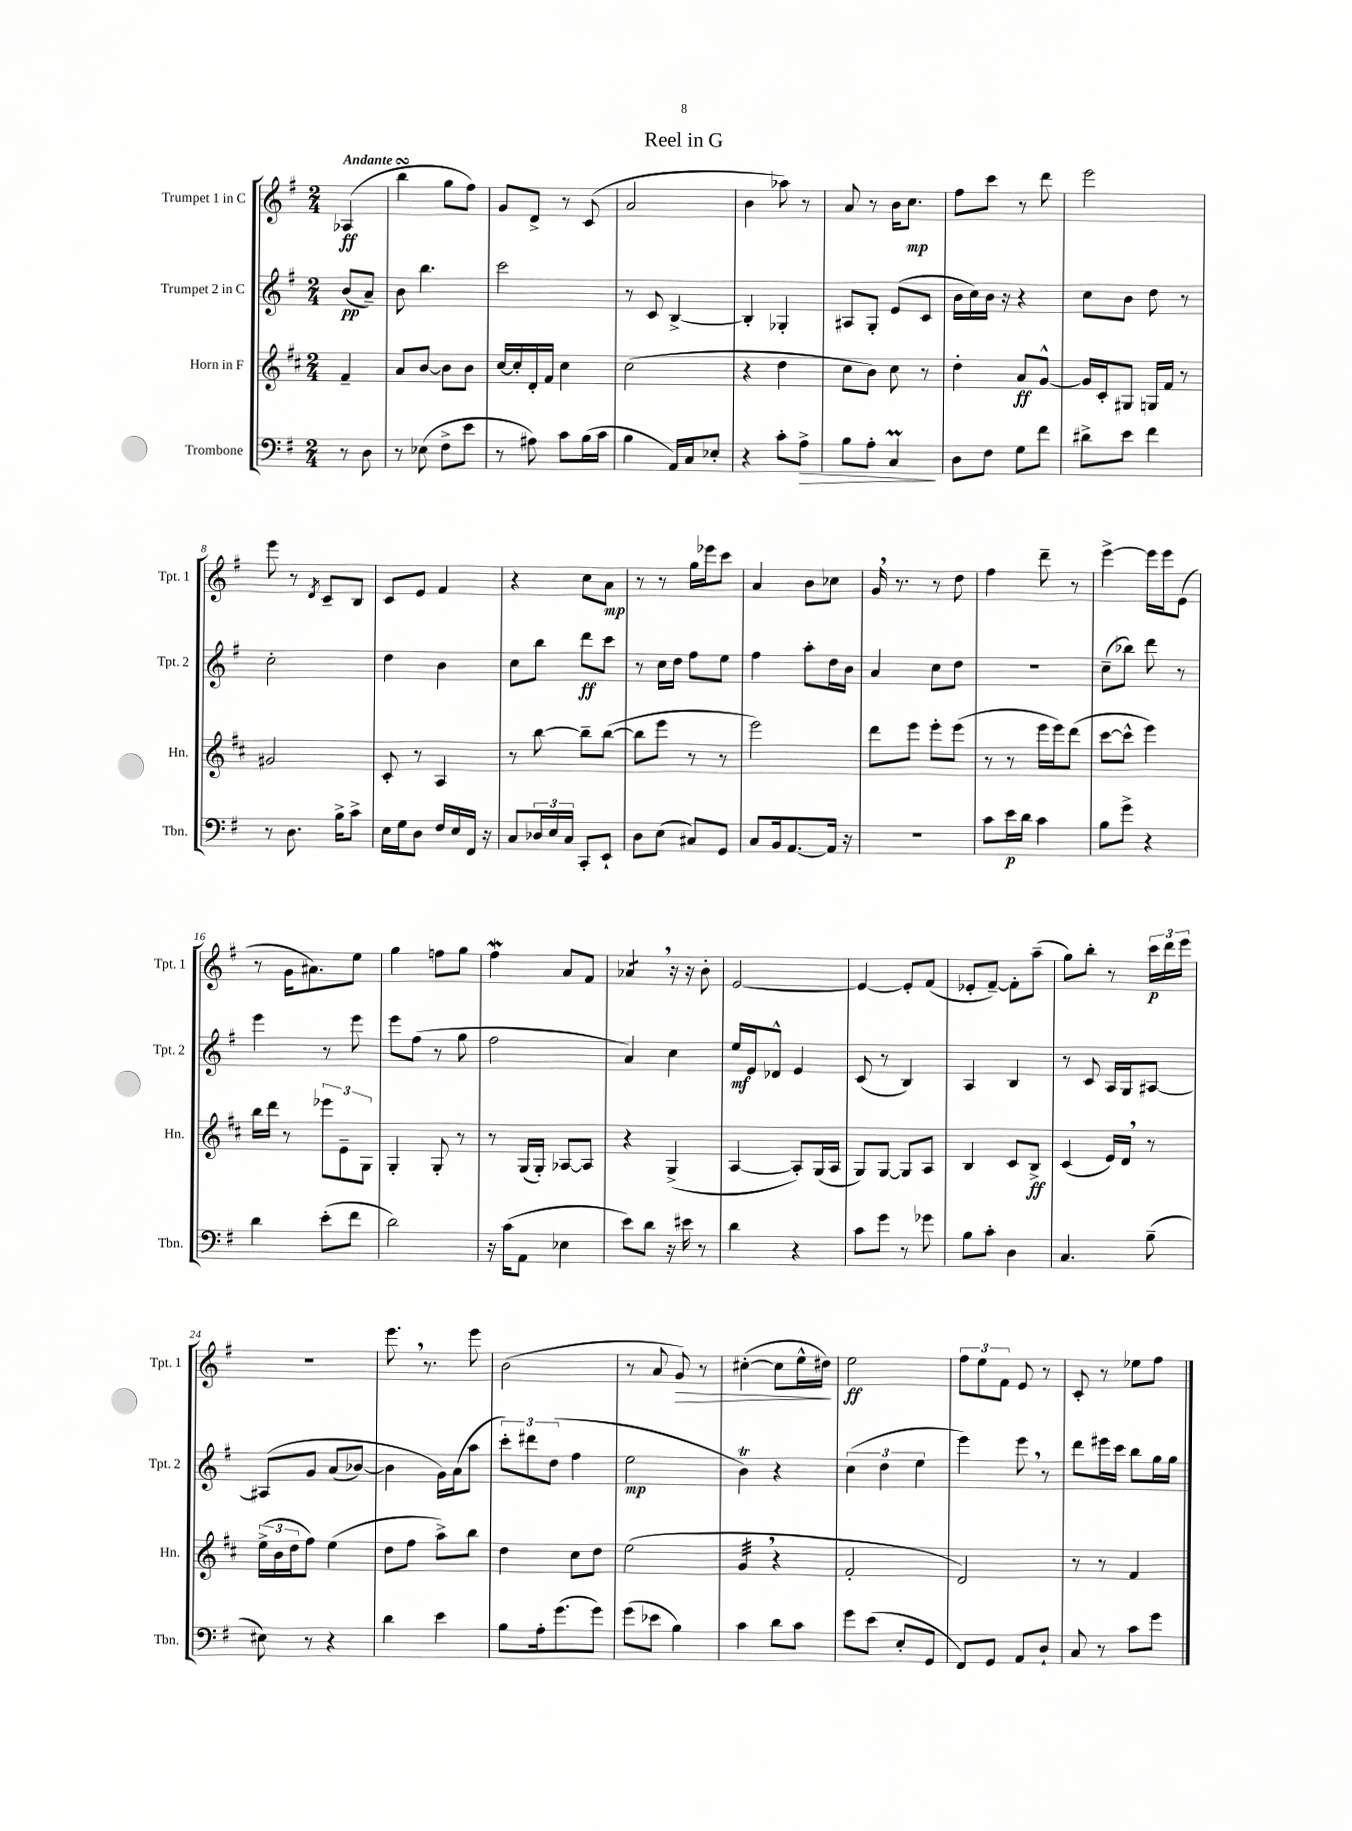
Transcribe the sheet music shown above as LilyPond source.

\header { title = "Reel in G" }
<<
\new StaffGroup <<
\new Staff = "s0" \with { instrumentName = "Trumpet 1 in C" shortInstrumentName = "Tpt. 1" } {
    \clef treble \key g \major \numericTimeSignature \time 2/4 \partial 4 \tempo "Andante"
    aes4\ff( |
    b''4\turn g''8 fis''8) |
    g'8 d'8-> r8 c'8( |
    a'2 |
    b'4 aes''8) r8 |
    a'8 r8 b'16 c''8.\mp |
    fis''8 c'''8 r8 d'''8 |
    e'''2 |
    e'''8 r8 \acciaccatura { d'8 } c'8-- b8 |
    c'8 e'8 fis'4 |
    r4 c''8 a'8\mp |
    r8 r8 g''16 ees'''16 c'''8 |
    a'4 b'8 ces''8 |
    g'16 \breathe r8. r8 d''8 |
    fis''4 d'''8-- r8 |
    e'''4~-> e'''16 e'''16 e'8( |
    r8 g'16 ais'8.) e''8 |
    g''4 f''8 g''8 |
    fis''4\mordent a'8 fis'8 |
    aes'4:8 \breathe r16 r16 b'8-. |
    e'2~ |
    e'4~ e'8-. fis'8( |
    ees'8-. fis'8~--) fis'8-. a''8--( |
    g''8) b''8-. r8 \tuplet 3/2 { c'''16\p d'''16 e'''16 } |
    R2 |
    e'''8. \breathe r8. e'''8 |
    b'2( |
    r8 a'8 g'8\>) r8 |
    cis''4~-.( cis''8 e''16-^ dis''16\!) |
    e''2\ff |
    \tuplet 3/2 { fis''8 e''8 fis'8 } e'8 r8 |
    c'8-. r8 ees''8 fis''8 \bar "|." |
}
\new Staff = "s1" \with { instrumentName = "Trumpet 2 in C" shortInstrumentName = "Tpt. 2" } {
    \clef treble \key g \major \numericTimeSignature \time 2/4 \partial 4
    b'8\pp( a'8--) |
    b'8 b''4. |
    c'''2 |
    r8 c'8 b4~-> |
    b4-. ges4-. |
    ais8 g8-. e'8( c'8 |
    b'16 c''16) b'16 r16 r4 |
    c''8 b'8 d''8 r8 |
    c''2-. |
    d''4 b'4 |
    c''8 b''8 d'''8\ff c'''8 |
    r8 c''16 d''16 fis''8 e''8 |
    fis''4 a''8-. d''16 b'16 |
    a'4 c''8 d''8 |
    R2 |
    c''8--( bes''8) d'''8 r8 |
    e'''4 r8 e'''8 |
    e'''8 fis''8( r8 g''8 |
    fis''2 |
    a'4) c''4 |
    e''16\mf e'16 des'8-^ e'4 |
    c'8( r8 b4) |
    a4 b4 |
    r8 c'8 a16 g16 ais8~ |
    ais8\( g'8 a'8( bes'8~) |
    bes'4 g'16\) a'16( a''8 |
    \tuplet 3/2 { c'''8-.) dis'''8 d''8( } fis''4 |
    e''2\mp |
    b'4\trill) r4 |
    \tuplet 3/2 { c''4( d''4 e''4 } |
    e'''4) e'''8 \breathe r8 |
    d'''8 eis'''16 c'''16 b''8 g''16 g''16 \bar "|." |
}
\new Staff = "s2" \with { instrumentName = "Horn in F" shortInstrumentName = "Hn." } {
    \clef treble \key d \major \numericTimeSignature \time 2/4 \partial 4
    fis'4-- |
    a'8 b'8~ b'8 b'8 |
    cis''16~ cis''16-. d'16-. fis'16 cis''4 |
    cis''2( |
    r4 d''4 |
    cis''8 b'8) cis''8 r8 |
    d''4-. a'8\ff g'8~-^ |
    g'16 cis'16-. gis8 g16 fis'16 r8 |
    gis'2 |
    cis'8-. r8 a4 |
    r8 b''8~ b''8-- b''8~( |
    b''8 e'''8 r8 r8 |
    e'''2) |
    d'''8 e'''8 e'''8-. e'''8( |
    r8 r8 e'''16 e'''16) d'''8( |
    cis'''8~ cis'''8-^ e'''4) |
    b''16 d'''16 r8 \tuplet 3/2 { ees'''8 e'8-- g8 } |
    g4-. g8-. r8 |
    r8 g16( g16-.) aes8~ aes8 |
    r4 g4->( |
    a4~ a8-.) g16( a16 |
    g8) g8~ g8 a8 |
    b4 cis'8 b8->\ff |
    cis'4( e'16) d'16 \breathe r8 |
    \tuplet 3/2 { e''16->( b'16 d''16 } fis''8) e''4( |
    d''8 fis''8 a''8->) b''8 |
    d''4 cis''8 d''8 |
    e''2( |
    g'4:32 \breathe r4 |
    fis'2-. |
    d'2) |
    r8 r8 fis'4 \bar "|." |
}
\new Staff = "s3" \with { instrumentName = "Trombone" shortInstrumentName = "Tbn." } {
    \clef bass \key g \major \numericTimeSignature \time 2/4 \partial 4
    r8 d8 |
    r8 ees8( fis8-> e'8 |
    r8 ais8) c'8 b16( c'16 |
    b4 a,16) c16 ees8-. |
    r4 c'8-. a8->\> |
    b8 a8-. c4\prall\! |
    d8 fis8 g8 fis'8 |
    dis'8-> e'8 fis'4 |
    r8 d8. b16-> c'8-> |
    e16 g16 d8 fis16 e16 fis,16 r16 |
    c8 \tuplet 3/2 { des16 e16 c16 } c,8-. e,8-! |
    d8 e8( cis8) g,8 |
    c8 b,16 a,8.~ a,16 r16 |
    r2 |
    c'8 e'16\p d'16 c'4 |
    b8 g'8-> r4 |
    d'4 e'8-.( fis'8 |
    d'2) |
    r16 c'16( a,8 ees4 |
    e'8) d'8 r16 eis'16 r8 |
    d'4 r4 |
    c'8 g'8 r8 ges'8 |
    b8 c'8-. d4 |
    c4. b8--( |
    eis8) r8 r4 |
    d'4 e'4 |
    b8 a16-. g'8.( g'8) |
    g'8( ees'8 b4) |
    c'4 d'8 c'8 |
    g'8 e'8( e8-. g,8 |
    fis,8) g,8 a,8 d8-! |
    c8 r8 c'8 g'8 \bar "|." |
}
>>
>>
